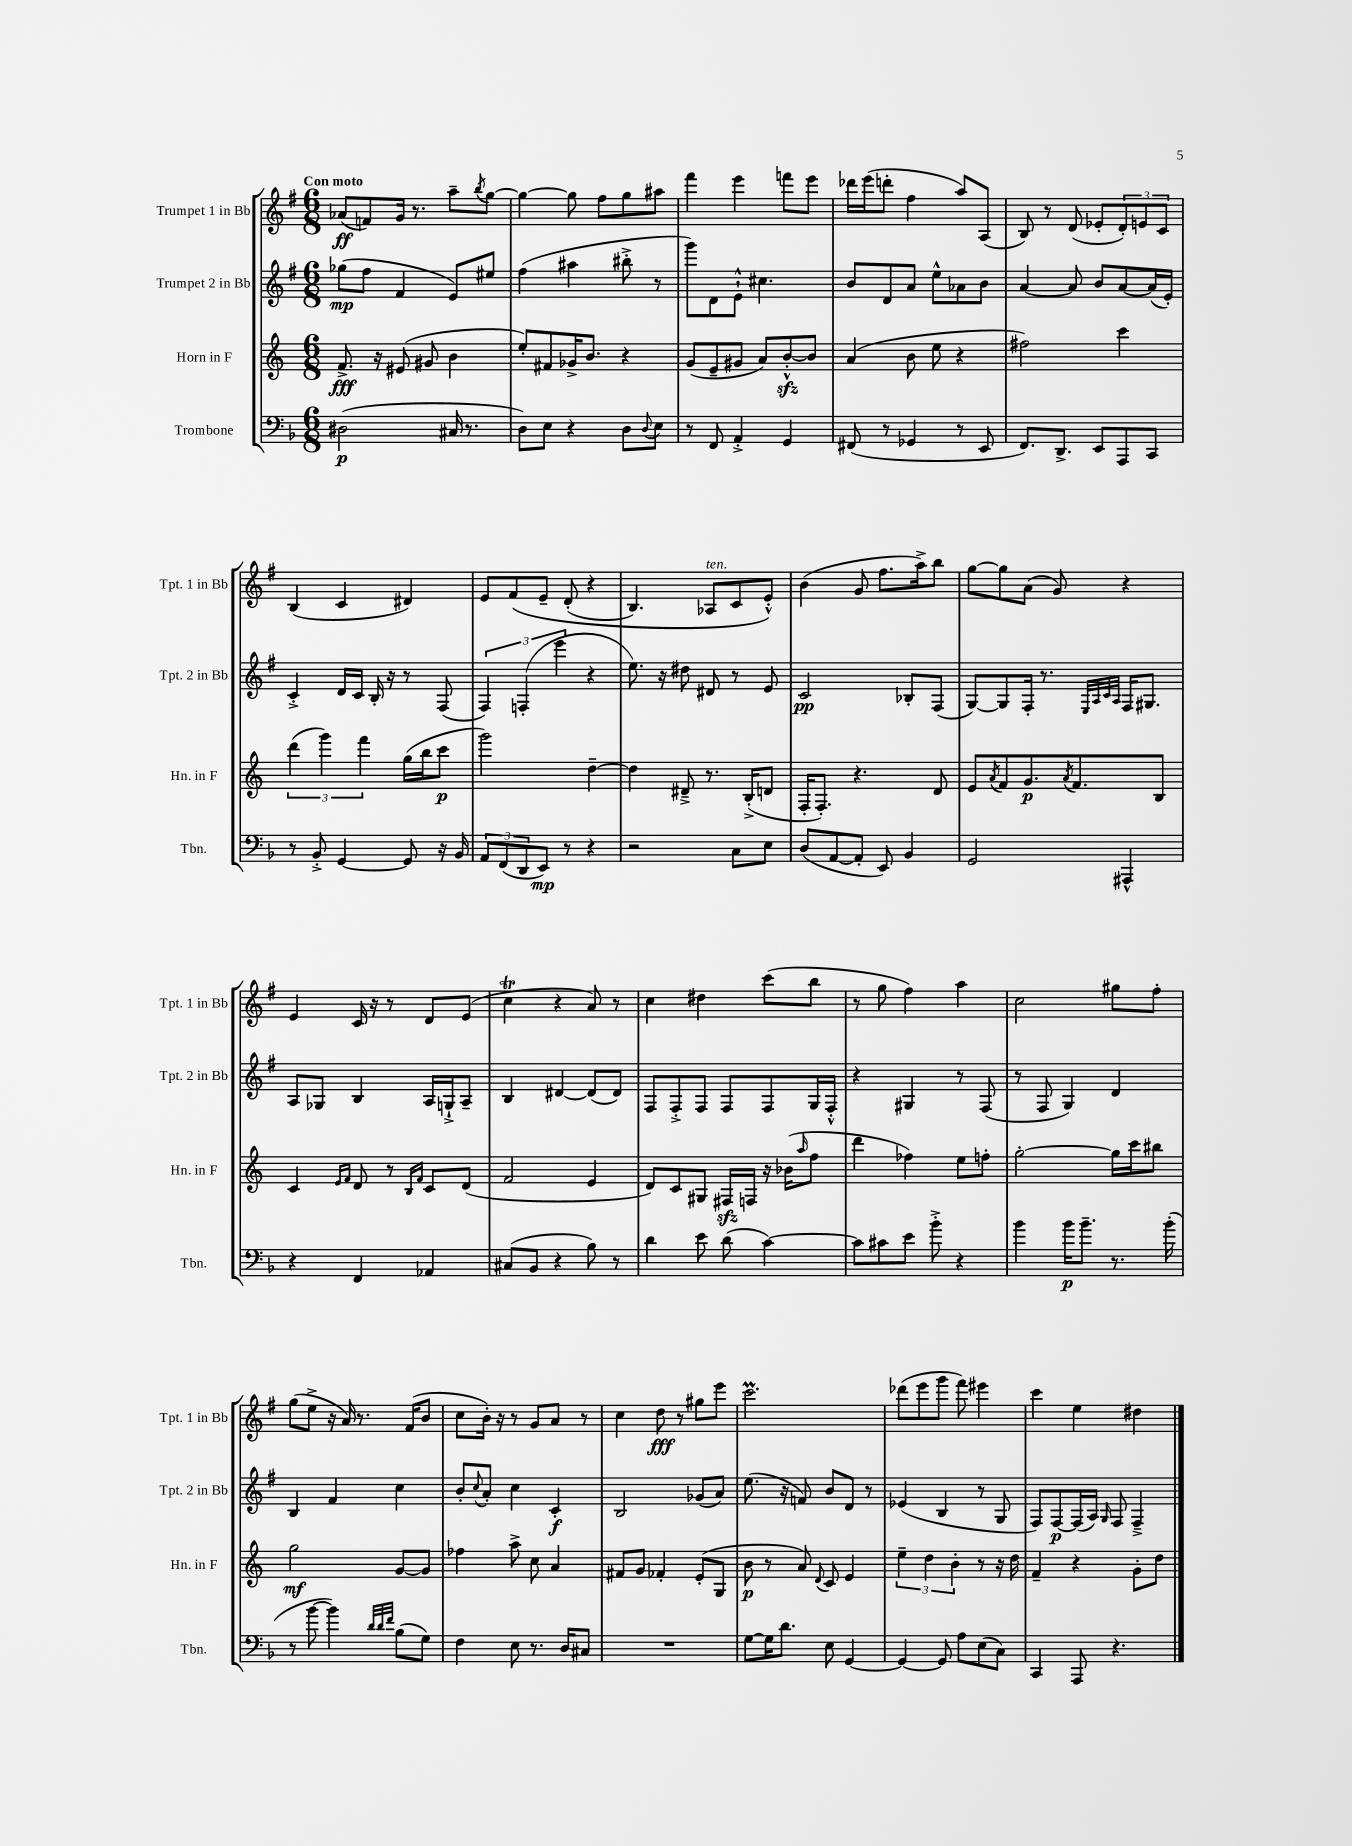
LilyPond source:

<<
\new StaffGroup <<
\new Staff = "s0" \with { instrumentName = "Trumpet 1 in Bb" shortInstrumentName = "Tpt. 1 in Bb" } {
    \clef treble \key g \major \numericTimeSignature \time 6/8 \tempo "Con moto"
    aes'8\ff( f'8) g'16 r8. a''8-- \acciaccatura { b''8 } g''8~ |
    g''4~ g''8 fis''8 g''8 ais''8 |
    fis'''4 e'''4 f'''8 e'''8 |
    des'''16 e'''16( d'''8-. fis''4 a''8) a8( |
    b8) r8 d'8( ees'8-. \tuplet 3/2 { d'8-.) e'8 c'8 } |
    b4( c'4 dis'4) |
    e'8 fis'8\( e'8-- d'8-.( r4 |
    b4.) aes8^\markup { \italic "ten." } c'8 e'8-.-^\) |
    b'4( g'8 fis''8. a''16->) b''8 |
    g''8~ g''8 a'8( g'8) r4 |
    e'4 c'16 r16 r8 d'8 e'8( |
    c''4\trill r4 a'8) r8 |
    c''4 dis''4 c'''8( b''8 |
    r8 g''8 fis''4) a''4 |
    c''2 gis''8 fis''8-. |
    g''8( e''8-> r16 a'16) r8. fis'16( b'8 |
    c''8 b'16-.) r16 r8 g'8 a'8 r8 |
    c''4 d''8\fff r8 gis''8 e'''8 |
    c'''2.\prall |
    des'''8( e'''8 g'''8 fis'''8) eis'''4 |
    c'''4 e''4 dis''4 \bar "|." |
}
\new Staff = "s1" \with { instrumentName = "Trumpet 2 in Bb" shortInstrumentName = "Tpt. 2 in Bb" } {
    \clef treble \key g \major \numericTimeSignature \time 6/8
    ges''8\mp( fis''8 fis'4 e'8) eis''8 |
    fis''4( ais''4 bis''8-.-> r8 |
    g'''8) d'8 e'8-!-^ cis''4. |
    b'8 d'8 a'8 e''8-^ aes'8 b'8 |
    a'4~ a'8 b'8 a'8~ a'16( e'16-.) |
    c'4-.-> d'16 c'16 b16-. r16 r8 fis8( |
    \tuplet 3/2 { fis4) f4-.( e'''4 } r4 |
    e''8.) r16 dis''8 dis'8 r8 e'8 |
    c'2\pp bes8-. fis8( |
    g8~) g8 fis16-. r8. \grace { e32 a32 c'32 a32 } fis16 gis8. |
    a8 ges8 b4 a16 g16-!-> a8-- |
    b4 dis'4~ dis'8( dis'8) |
    fis8 fis8-.-> fis8 fis8 fis8 g16 fis16-.-^ |
    r4 gis4 r8 fis8( |
    r8 fis8 g4) d'4 |
    b4 fis'4 c''4 |
    b'8-. \appoggiatura { c''8 } a'8-. c''4 c'4-.\f |
    b2 ges'8( a'8) |
    e''8.( r16 f'8) b'8 d'8 r8 |
    ees'4( b4 r8 g8 |
    fis8) fis8~\p fis16( a16) \grace { g16 } fis8 fis4---> \bar "|." |
}
\new Staff = "s2" \with { instrumentName = "Horn in F" shortInstrumentName = "Hn. in F" } {
    \clef treble \key c \major \numericTimeSignature \time 6/8
    f'8.->\fff r16 eis'8( gis'8 b'4 |
    e''8-.) fis'8 ges'16-> b'8. r4 |
    g'8( e'8-- gis'8 a'8) b'8~-.-^\sfz b'8 |
    a'4( b'8 e''8 r4 |
    fis''2) c'''4 |
    \tuplet 3/2 { d'''4( g'''4) f'''4 } g''16( b''16 c'''8\p |
    g'''2) d''4~-- |
    d''4 dis'8---> r8. b16-.->( d'8 |
    f16-. f8.-.) r4. d'8 |
    e'8 \acciaccatura { a'8 } f'8 g'8.\p \acciaccatura { a'8 } f'8. b8 |
    c'4 \grace { e'16 f'16 } d'8 r8 \grace { b16 f'16 } c'8 d'8( |
    f'2 e'4 |
    d'8) c'8 gis8 fis16\sfz f16 r16 bes'16( \grace { a''16 } f''8 |
    d'''4 fes''4) e''8 f''8-. |
    g''2~-. g''16 c'''16 bis''8 |
    g''2\mf g'8~ g'8 |
    fes''4 a''8-> c''8 a'4 |
    fis'8 g'8 fes'4-. e'8-.( g8 |
    b'8\p r8 a'8) \appoggiatura { d'8 } c'8 e'4 |
    \tuplet 3/2 { e''4-- d''4 b'4-. } r8 r16 d''16 |
    f'4-- r4 g'8-. d''8 \bar "|." |
}
\new Staff = "s3" \with { instrumentName = "Trombone" shortInstrumentName = "Tbn." } {
    \clef bass \key f \major \numericTimeSignature \time 6/8
    dis2\p( cis16 r8. |
    d8) e8 r4 d8 \appoggiatura { d8 } e8 |
    r8 f,8 a,4-.-> g,4 |
    fis,8( r8 ges,4 r8 e,8 |
    f,8.) d,8.-> e,8 a,,8 c,8 |
    r8 bes,8-.-> g,4~ g,8 r16 bes,16 |
    \tuplet 3/2 { a,8 f,8( d,8 } e,8\mp) r8 r4 |
    r2 c8 e8 |
    d8( a,8~ a,8-. e,8) bes,4 |
    g,2 ais,,4-^ |
    r4 f,4 aes,4 |
    cis8( bes,8 r4 bes8) r8 |
    d'4 e'8 d'8( c'4~) |
    c'8 cis'8 e'8 bes'8-.-> r4 |
    bes'4 bes'16\p bes'8.-- r8. bes'16-.( |
    r8 bes'8~ bes'4) \grace { d'32 d'32 f'32 } bes8( g8) |
    f4 e8 r8. d16 cis8 |
    R2. |
    g8~ g16 d'8. e8 g,4~ |
    g,4~ g,8 a8 e8( c8) |
    c,4 a,,8 r4. \bar "|." |
}
>>
>>
\layout { \context { \Score \remove "Bar_number_engraver" } }
